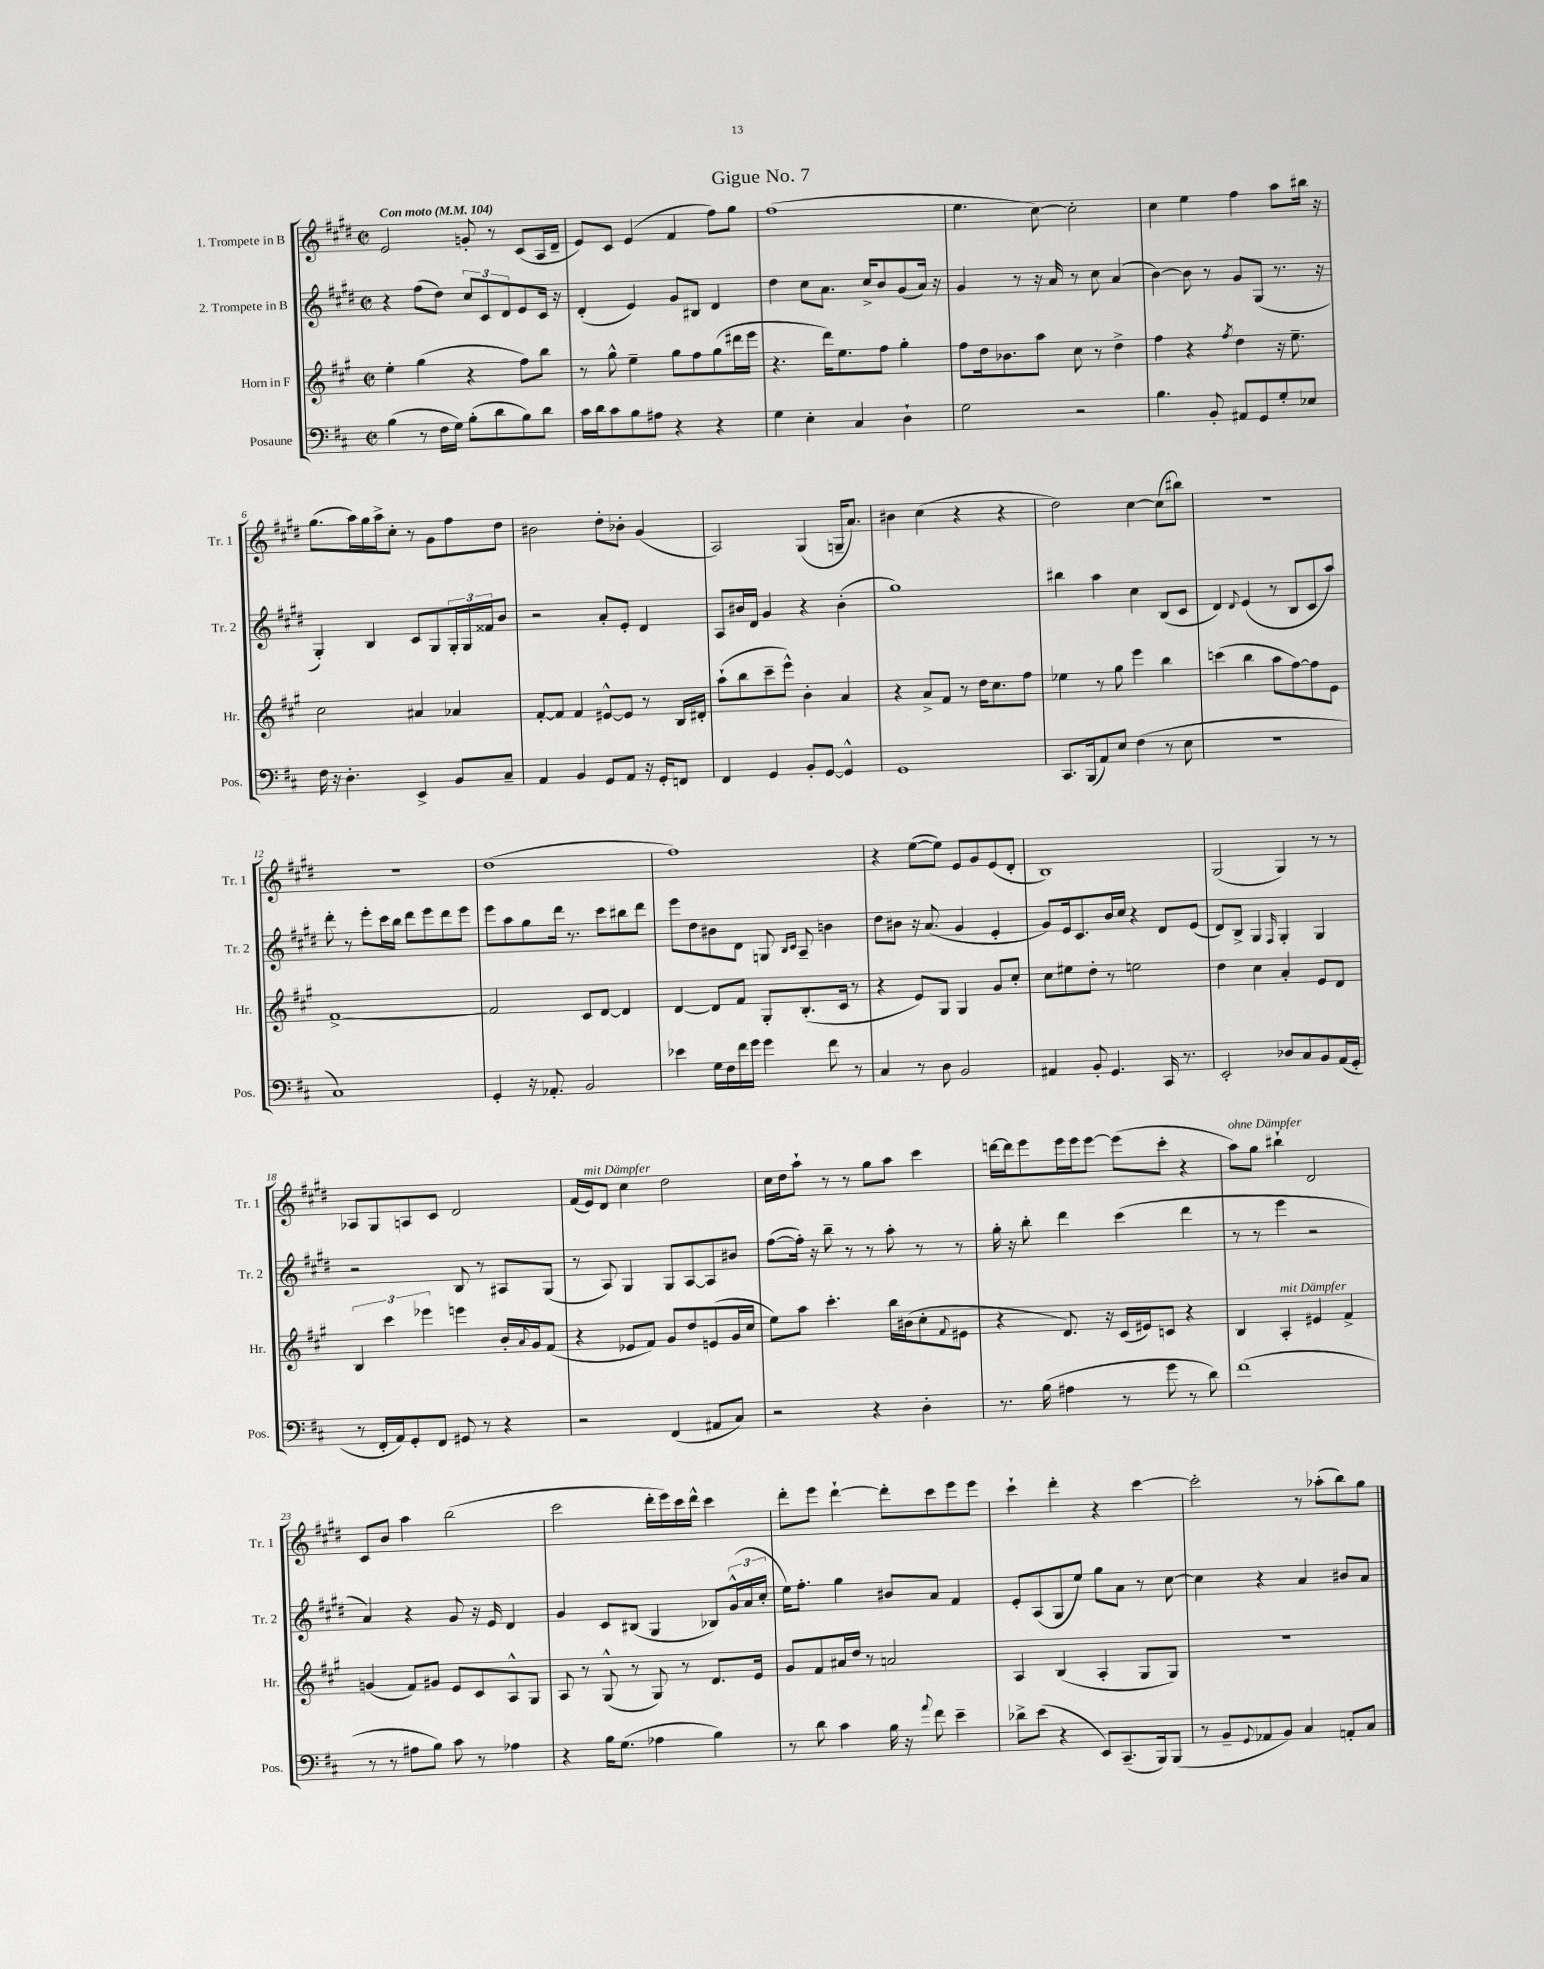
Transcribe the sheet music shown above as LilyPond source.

\header { title = "Gigue No. 7" }
<<
\new StaffGroup <<
\new Staff = "s0" \with { instrumentName = "1. Trompete in B" shortInstrumentName = "Tr. 1" } {
    \clef treble \key e \major \defaultTimeSignature \time 2/2 \tempo "Con moto" 4 = 104
    e'2 g'8-. r8 cis'8( a16 dis'16-- |
    e'8) cis'8 e'4( fis'4 fis''8) gis''8 |
    fis''1( |
    e''4. cis''8~) cis''2-. |
    cis''4 e''4 fis''4 a''8 bis''16 r16 |
    gis''8.( a''16) gis''16 a''16-> cis''8-. r8 gis'8 fis''8 dis''8 |
    bis'2 dis''8-. bes'8-. gis'4( |
    a2) gis4( g16-- a'8.) |
    bis'4 cis''4( r4 r4 |
    dis''2) cis''4~ cis''8( bis''8) |
    r1 |
    R1 |
    dis''1( |
    fis''1) |
    r4 e''8~( e''8) e'8 gis'8 e'8( dis'8-. |
    b1) |
    gis2( gis4) r8 r8 |
    aes8 gis8 a8 cis'8 dis'2 |
    fis'16( e'16^\markup { \italic "mit Dämpfer" }) dis'8 cis''4 dis''2 |
    cis''16 dis''16 a''8-! r8 r8 gis''8 a''8 cis'''4 |
    d'''16~ d'''16 e'''8 e'''16 e'''16 e'''8~ e'''8( cis'''8-. r4 |
    a''8^\markup { \italic "ohne Dämpfer" }) gis''8 bis''4-! dis'2 |
    cis'8 b'8 a''4 b''2( |
    cis'''2 dis'''16-. e'''16) cis'''16 dis'''16-^ cis'''4 |
    dis'''8-. e'''8 dis'''4~-! dis'''8-. cis'''8 e'''8 e'''8 |
    cis'''4-! dis'''4-. r4 cis'''4~ |
    cis'''2-. r8 aes''8-.( b''8) gis''8 \bar "|." |
}
\new Staff = "s1" \with { instrumentName = "2. Trompete in B" shortInstrumentName = "Tr. 2" } {
    \clef treble \key e \major \defaultTimeSignature \time 2/2
    r4 fis''8( dis''8) \tuplet 3/2 { cis''8 cis'8 dis'8 } e'8 cis'16 r16 |
    dis'4-.( e'4) gis'8 bis8 dis'4 |
    dis''4 cis''8 a'8. cis''16-> b'8 gis'8( a'16) r16 |
    gis'4 r8 r16 a'16 r8 cis''8 a'4( |
    b'4~) b'8 r8 gis'8 gis8( r8. r16 |
    gis4-.) b4 cis'8 gis8 \tuplet 3/2 { gis16-. gis16 fisis'16 } b'8 |
    r2 a'8-. e'8-. dis'4 |
    a8 bis'16 dis'16 gis'4 r4 bis'4-.( |
    gis''1) |
    bis''4 a''4 cis''4 b8( cis'8 |
    dis'4) \appoggiatura { dis'8 } e'4( r8 b8 cis'8 a''8) |
    dis'''8-. r8 e'''8-. cis'''16 b''16 dis'''8 e'''8 dis'''8 e'''8 |
    e'''8 a''8 gis''8 dis'''16 r8. cis'''8 bis''8 dis'''8 |
    e'''8 dis''8 bis'8 dis'8 g8 \grace { b16 cis'16 } a8-- b'4 |
    dis''8 bis'8 r16 a'8.( gis'4 e'4-. |
    gis'8) e'16 cis'8. b'16 cis''16 r4 dis'8 e'8( |
    dis'8) b8-> gis4 \grace { fis16 } gis4-. gis4 |
    r2 b8 r8 ais8 gis8( |
    r8 a8) gis4 gis8 a8~ a8 bis'8 |
    fis''8~( fis''16-.) r16 b''8-- r8 r8 a''8-. r8 r8 |
    gis''16-. r16 b''8-. dis'''4 cis'''4( dis'''4 |
    r8 r8 e'''4 r2 |
    a'4) r4 gis'8 r16 e'16 dis'4 |
    gis'4 cis'8 bis8( gis4 bes8) \tuplet 3/2 { gis'16-^( a'16 cis''16-. } |
    e''16) fis''8.-. gis''4 bis'8 a'8 fis'4 |
    e'8-. a8( gis8 e''8) gis''8 a'8 r8 cis''8~ |
    cis''4 r4 a'4 bis'8 a'8 \bar "|." |
}
\new Staff = "s2" \with { instrumentName = "Horn in F" shortInstrumentName = "Hr." } {
    \clef treble \key a \major \defaultTimeSignature \time 2/2
    e''4-. gis''4( r4 fis''8) b''8 |
    r8 gis''8-^ e''4-- gis''8 fis''8 gis''8( dis'''16 e'''16 |
    r4. d'''16) e''8. fis''8 gis''4-. |
    fis''8 d''16 bes'8. a''8 cis''8 r8 d''4-> |
    fis''4 r4 \acciaccatura { fis''8 } d''4 r16 e''8.-- |
    cis''2 ais'4 aes'4 |
    fis'8~-. fis'8 fis'4 eis'8~-^ eis'8 r8 b16 dis'16-. |
    a''8-!( b''8 cis'''8-- e'''8-^) b'4-. a'4 |
    r4 a'8-> fis'8 r8 d''16 cis''8. fis''8 |
    ees''4 r8 gis''8 e'''4 b''4 |
    c'''4( b''4 a''8 fis''8~) fis''8 e'8 |
    fis'1~-> |
    fis'2 cis'8 d'8~ d'4 |
    d'4~ d'8 fis'8 gis8-. b8.-.( cis'16 r8 |
    r4 e'8) gis8 gis4 gis'8 cis''8-. |
    cis''8 eis''8 d''8-. r8 e''2 |
    d''4 cis''4 a'4-. e'8 d'8 |
    \tuplet 3/2 { b4 cis'''4 ees'''4 } e'''4 b'16-. \appoggiatura { a'8 } gis'16 fis'8( |
    r4 ees'8 fis'8) gis'8 d''8 e'8( gis'16 cis''16 |
    e''8) a''8 cis'''4.-. b''16 bis'16( cis''8-. \appoggiatura { fis'8 } eis'8 |
    r4 d'8.) r16 cis'16( eis'16) c'8 r4 |
    b4 a4-.^\markup { \italic "mit Dämpfer" } eis'4 fis'4-> |
    g'4( fis'8) gis'8 e'8 cis'8 a8-^ gis8 |
    a8 r8 gis8-^( r8 gis8) r8 d'8. e'16 |
    gis'8 fis'8 ais'16 d''16 r8 a'2 |
    a4 b4( a4-. gis8 gis8) |
    r1 \bar "|." |
}
\new Staff = "s3" \with { instrumentName = "Posaune" shortInstrumentName = "Pos." } {
    \clef bass \key d \major \defaultTimeSignature \time 2/2
    b4( r8 fis16 g16) b8-.( d'8 b8) d'8 |
    cis'16 d'16 cis'8 b8 ais8 r4 r4 |
    g4 e4-. cis4 d4-! |
    g2 r2 |
    b4. b,8-. ais,8 g,8 g8-. ees8 |
    fis16 r16 d4.-. e,4-> b,8 cis8-- |
    a,4 b,4 g,8 a,8 r16 g,16-. f,8 |
    fis,4 g,4 b,8-. g,8~ g,4-^ |
    g,1 |
    cis,8. b,,16( a,8) e8 fis4( r8 e8 |
    R1 |
    cis1) |
    g,4-. r16 aes,8.-. b,2 |
    ees'4 g16 fis16 fis'16 g'16 g'4 fis'8 r8 |
    cis4 r8 d8 b,2 |
    ais,4 b,8-. g,4. cis,16 r8. |
    e,2-. des8 cis8 b,8 a,16( g,16-. |
    r8 fis,16-. a,16) g,8-. fis,8 gis,8 r8 r4 |
    r2 fis,4( ais,8 cis8) |
    r2 r4 d4-. |
    r8. b16( ais4 r8 g'8 r8 d'8) |
    fis'1( |
    r8 r8 ais8 b8) cis'8 r8 aes4 |
    r4 b16 g8.( aes4 b4) |
    r8 d'8 cis'4 b16 r16 \appoggiatura { a'8 } fis'8 e'4-- |
    des'8-> e'8( r4 e,8) cis,8.--( b,,16) b,,8( |
    r8 b,8-- \appoggiatura { g,8 } aes,8 b,8) cis4 a,8-. cis8 \bar "|." |
}
>>
>>
